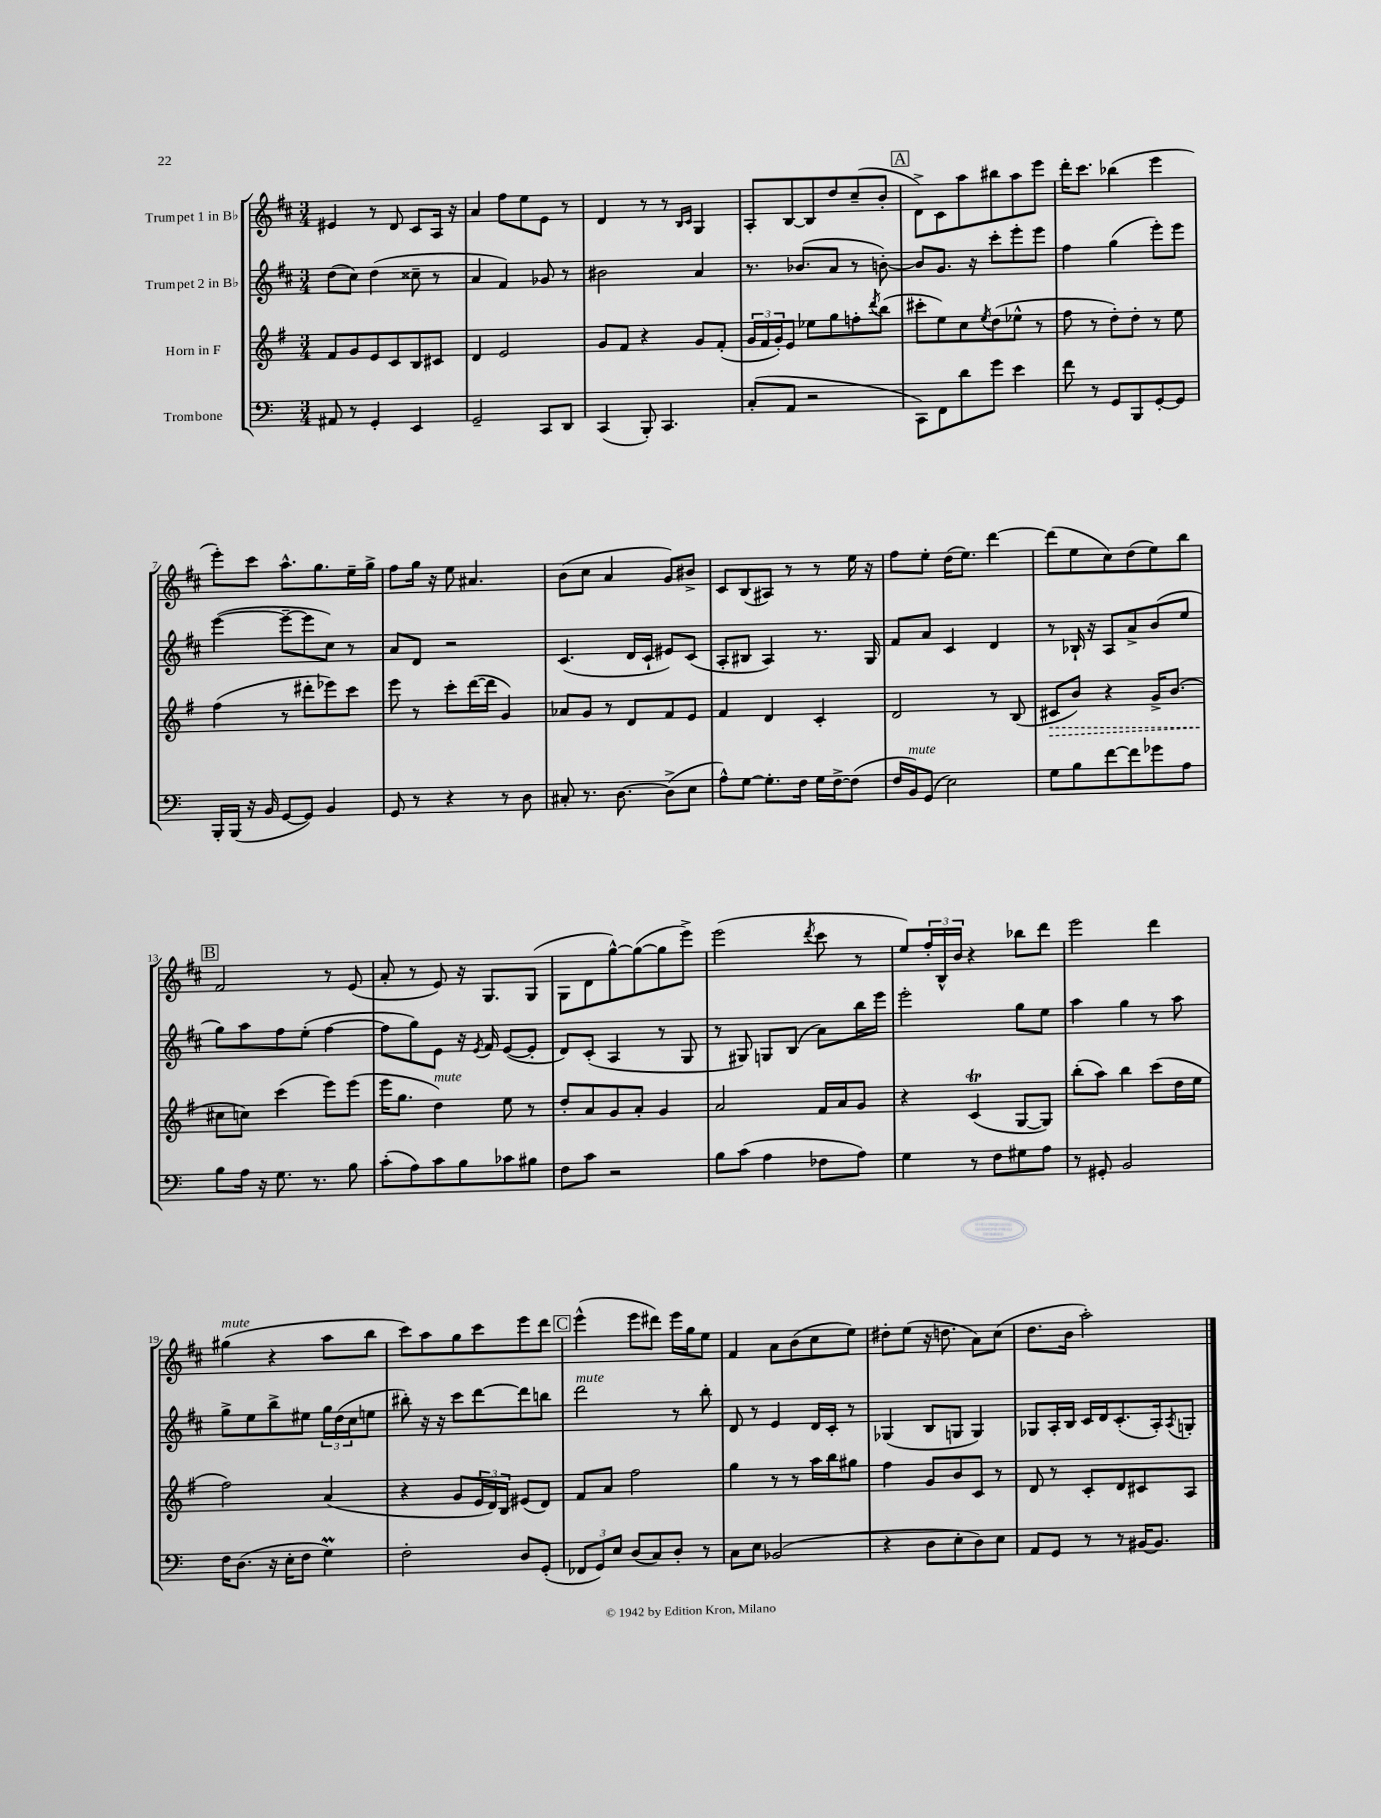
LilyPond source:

<<
\new StaffGroup <<
\new Staff = "s0" \with { instrumentName = "Trumpet 1 in Bb" } {
    \clef treble \key d \major \numericTimeSignature \time 3/4
    eis'4 r8 d'8 cis'8 a16 r16 |
    a'4 fis''8 e''8 e'8 r8 |
    d'4 r8 r8 \grace { b16 cis'16 } g4 |
    a8-. b8~ b8 d''8 cis''8--( b'8-. |
    \mark \markup { \box "A" } d'8->) cis'8 a''8 bis''8 a''8 e'''8 |
    d'''16-. cis'''8. bes''4( e'''4 |
    e'''8-.) cis'''8 a''8.-^ g''8. e''16-- g''16-> |
    fis''8 g''16 r16 e''8 ais'4. |
    b'8( cis''8 a'4 g'8) bis'8-> |
    cis'8 b8( ais8) r8 r8 e''16 r16 |
    fis''8 e''8-. d''16( e''8.) d'''4~ |
    d'''8( e''8 cis''8) d''8( e''8) b''8 |
    \mark \markup { \box "B" } fis'2 r8 e'8( |
    a'8-. r8 e'8) r16 g8. g8( |
    g8 d'8 g''8~-^) g''8~( g''8 e'''8->) |
    e'''2( \acciaccatura { d'''8 } cis'''8 r8 |
    e''8) \tuplet 3/2 { fis''16-. b16-^ b'16 } r4 bes''8 d'''8 |
    e'''2 d'''4 |
    gis''4^\markup { \italic "mute" }( r4 a''8 b''8 |
    cis'''8) a''8 g''8 cis'''8 e'''8 d'''8 |
    \mark \markup { \box "C" } e'''4-^( e'''8 dis'''8) e'''16 g''16 e''8 |
    fis'4 a'8 b'8( cis''8 e''8) |
    dis''8-. e''8( r16 d''8. a'8) cis''8( |
    d''8. b'16 a''2-.) \bar "|." |
}
\new Staff = "s1" \with { instrumentName = "Trumpet 2 in Bb" } {
    \clef treble \key d \major \numericTimeSignature \time 3/4
    d''8( cis''8) d''4( cisis''8-- r8 |
    a'4 fis'4) ges'8 r8 |
    bis'2 a'4 |
    r8. bes'8.( a'8 r8 b'8~-.) |
    \mark \markup { \box "A" } b'8 g'8. r16 cis'''8-. e'''8-. e'''8 |
    fis''4 g''4( e'''8-.) e'''8 |
    e'''4~( e'''8~-- e'''8 cis''8) r8 |
    a'8 d'8 r2 |
    cis'4.( d'16 cis'16-! eis'8) cis'8( |
    a8-. bis8 a4) r8. g16 |
    fis'8 a'8 cis'4 d'4 |
    r8 bes16-! r16 a8 a'8-> b'8( e''8 |
    \mark \markup { \box "B" } g''8) a''8 fis''8 e''8-.( fis''4~ |
    fis''8 g''8) e'8 r16 \acciaccatura { e'8 } fis'16 e'8~( e'8-. |
    d'8) cis'8-.( a4 r8 g8 |
    r8 gis8) g8 b8( a'8) b''16 e'''16 |
    e'''2-. g''8 e''8 |
    a''4 g''4 r8 a''8 |
    g''8-> e''8 b''8-> eis''8 \tuplet 3/2 { g''16 d''16( cis''16 } e''8 |
    bis''8-.) r16 r16 cis'''8 d'''8~ d'''8 b''8 |
    \mark \markup { \box "C" } d'''2^\markup { \italic "mute" } r8 b''8-. |
    d'8 r8 e'4 d'16 cis'16-. r8 |
    ges4( b8 g8 g4) |
    ges8 a16-. b16 cis'16 d'16 cis'8.-.( a16-.) \acciaccatura { a8 } g8-. \bar "|." |
}
\new Staff = "s2" \with { instrumentName = "Horn in F" } {
    \clef treble \key g \major \numericTimeSignature \time 3/4
    fis'8 g'8 e'8 c'8 b8 cis'8 |
    d'4 e'2 |
    g'8 fis'8 r4 g'8 fis'8-.( |
    \tuplet 3/2 { g'16 fis'16 g'16-.) } e'8 ees''8 g''8 f''8-. \acciaccatura { d'''8 } b''8( |
    \mark \markup { \box "A" } cis'''8-. e''8) c''8 \acciaccatura { e''8 } d''8( ees''8-^ r8 |
    fis''8 r8 d''8-.) d''8-. r8 e''8 |
    fis''4( r8 dis'''8-. ees'''8) c'''8 |
    e'''8 r8 c'''8-. d'''16~( d'''16 g'4) |
    aes'8 g'8 r8 d'8 fis'8 e'8 |
    fis'4 d'4 c'4-. |
    d'2 r8 b8( |
    \once \override Hairpin.style = #'dashed-line cis'8\> b'8) r4 g'16-> b'8.( |
    \mark \markup { \box "B" } cis''8\! c''8) c'''4( e'''8) e'''8( |
    e'''16 g''8. d''4^\markup { \italic "mute" }) e''8 r8 |
    d''8-. a'8 g'8 a'8-. g'4 |
    a'2 fis'16 a'16 g'8 |
    r4 c'4\trill( g8~ g8) |
    b''8-.( a''8) b''4 c'''8( d''16 e''16 |
    fis''2) a'4( |
    r4 g'8 \tuplet 3/2 { e'16 d'16) b16 } eis'8( d'8) |
    \mark \markup { \box "C" } fis'8 a'8 fis''2 |
    g''4 r8 r8 a''16 b''16 gis''8 |
    fis''4 g'8 b'8 c'8 r8 |
    d'8 r8 c'8-. d'8 cis'8 a8 \bar "|." |
}
\new Staff = "s3" \with { instrumentName = "Trombone" } {
    \clef bass \key c \major \numericTimeSignature \time 3/4
    ais,8 r8 g,4-. e,4 |
    g,2-- c,8 d,8 |
    c,4( b,,8-.) c,4. |
    c8-.( a,8 r2 |
    \mark \markup { \box "A" } c,8) f,8 d'8 g'8 e'4 |
    f'8 r8 g,8 b,,8 g,8~-. g,8 |
    b,,16-. b,,16( r16 b,16 g,8~ g,8) b,4 |
    g,8 r8 r4 r8 d8 |
    cis8-. r8. d8.~ d8->( e8 |
    a8-^) g8~ g8.-. f16 g16 f16~-> f8( |
    f16 b,16^\markup { \italic "mute" }) g,8( e2) |
    g8 b8 f'8~ f'8 ges'8 a8 |
    \mark \markup { \box "B" } b8 a16 r16 g8. r8. b8 |
    c'8-.( a8) c'8 b8 ces'8 bis8 |
    f8 c'8 r2 |
    b8 c'8( a4 fes8 a8) |
    g4 r8 f8 gis8 a8 |
    r8 gis,8-. b,2 |
    f16 d8.( r16 e16-. f8 g4\prall) |
    f2-. d8 g,8-.( |
    \mark \markup { \box "C" } \tuplet 3/2 { fes,8 g,8) e8 } d8( c8) d8-. r8 |
    c8 e8 bes,2( |
    r4 d8 e8-. d8) e8 |
    a,8 g,8 r8 r8 bis,16~ bis,8. \bar "|." |
}
>>
>>
